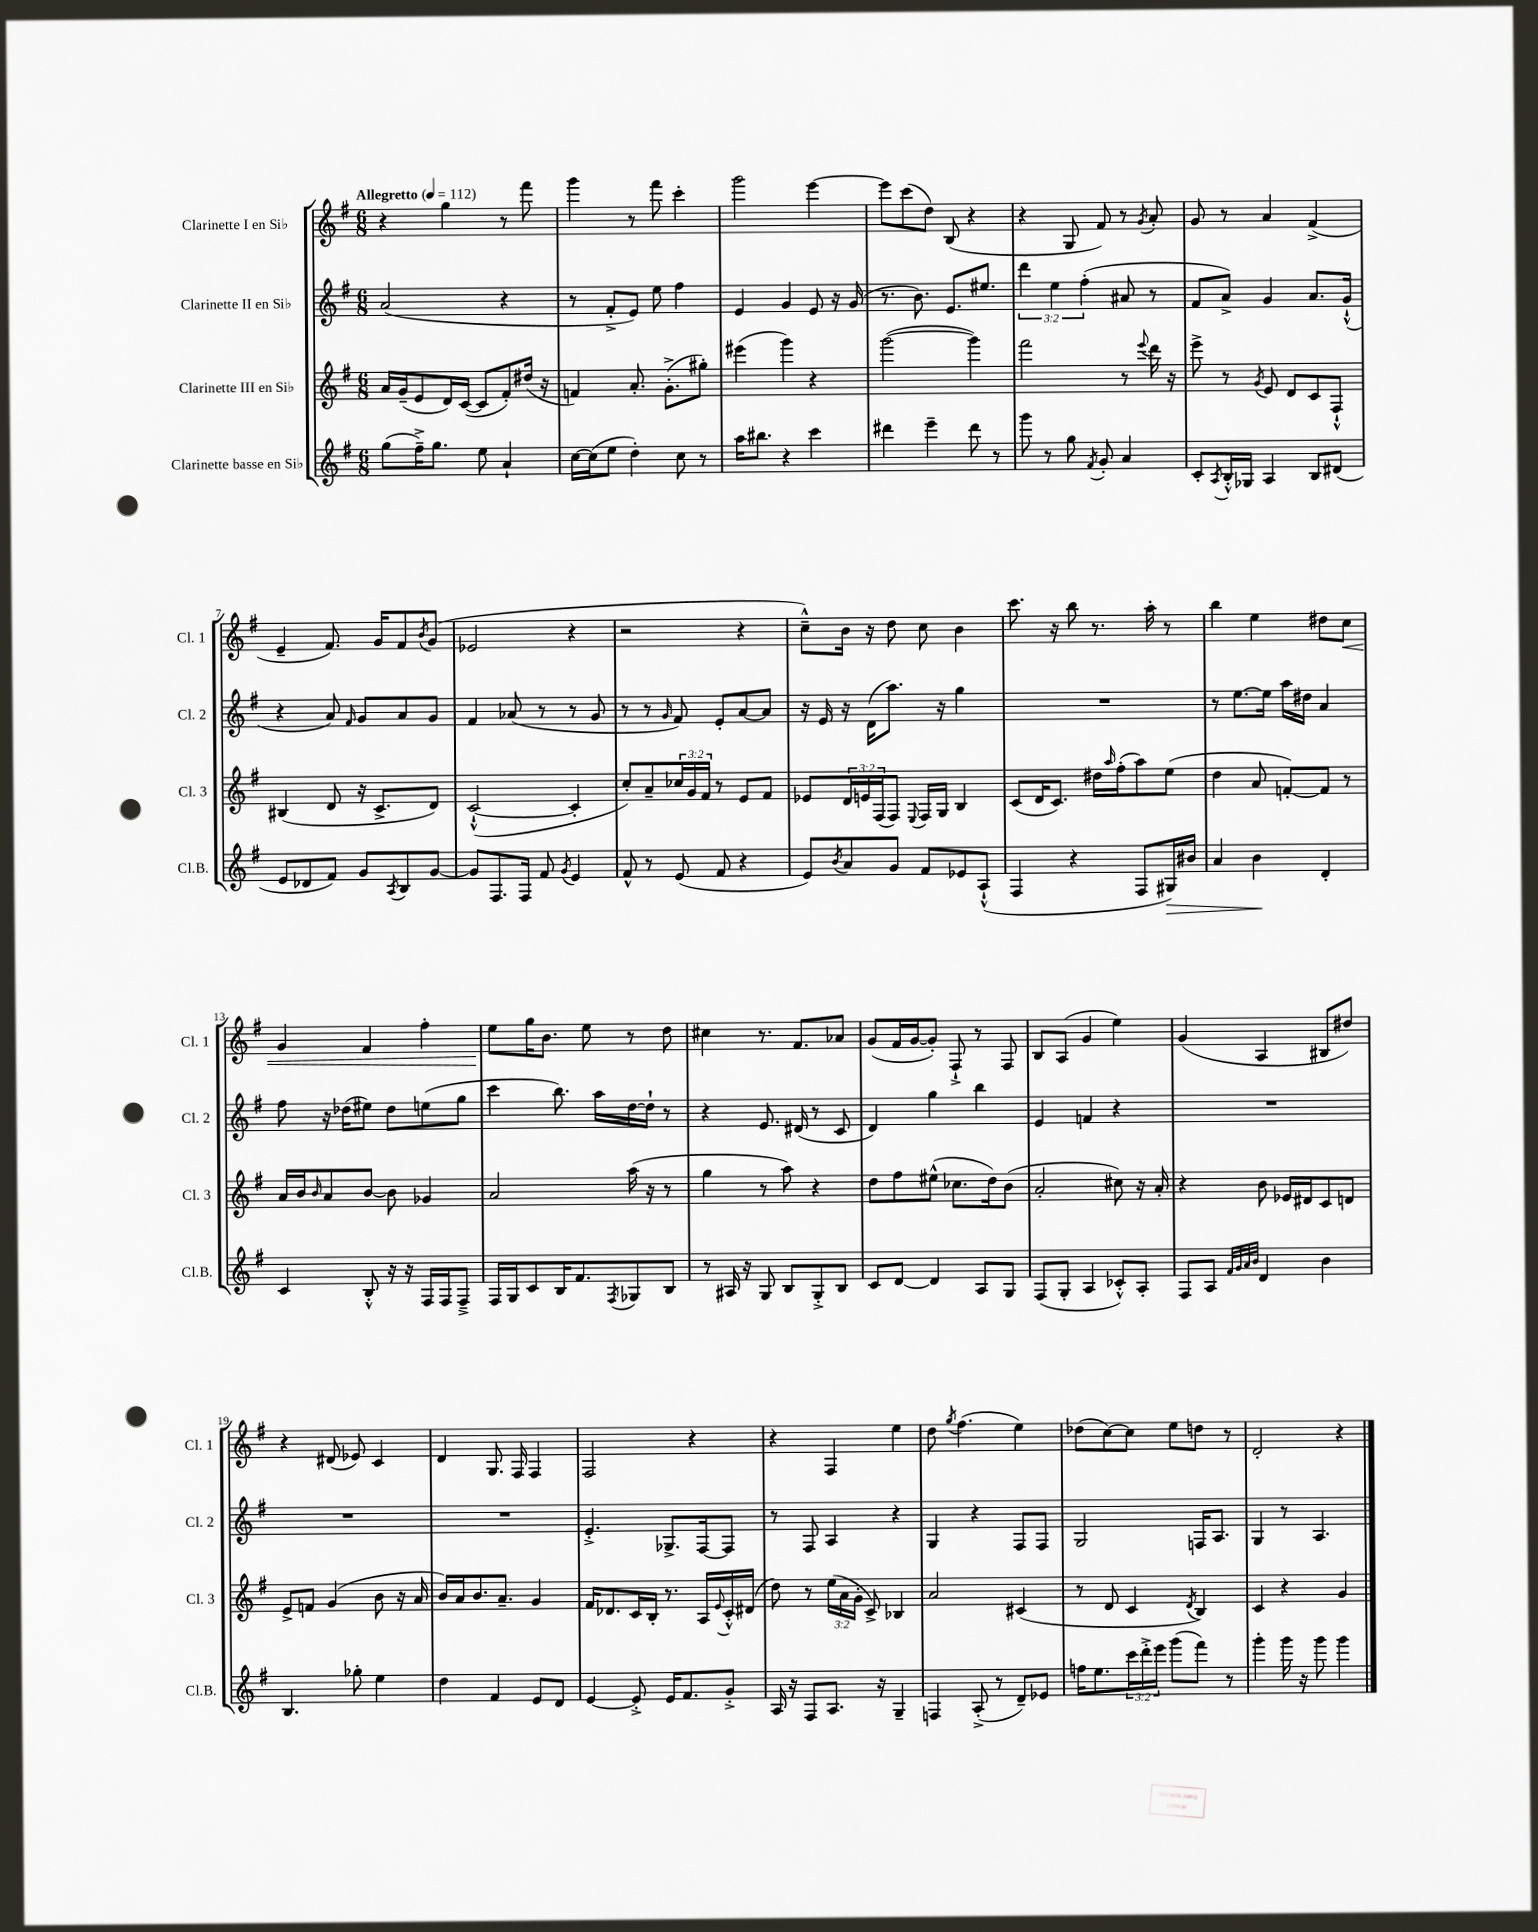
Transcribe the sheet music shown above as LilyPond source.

<<
\new StaffGroup <<
\new Staff = "s0" \with { instrumentName = "Clarinette I en Sib" shortInstrumentName = "Cl. 1" } {
    \clef treble \key g \major \numericTimeSignature \time 6/8 \tempo "Allegretto" 4 = 112
    r4 g''4 r8 fis'''8 |
    g'''4 r8 fis'''8 c'''4-. |
    g'''2 e'''4~ |
    e'''8 c'''8( d''8) b8( r4 |
    r4 g8 fis'8) r8 \acciaccatura { g'8 } a'8-. |
    g'8 r8 a'4 fis'4->( |
    e'4-- fis'8.) g'16 fis'8 \acciaccatura { b'8 } g'8( |
    ees'2 r4 |
    r2 r4 |
    c''8---^) b'16 r16 d''8 c''8 b'4 |
    c'''8. r16 b''8 r8. a''16-. r8 |
    b''4 e''4 dis''8 c''8\< |
    g'4 fis'4 fis''4-. |
    e''8\! g''16 b'8. e''8 r8 d''8 |
    cis''4 r8. fis'8. aes'8 |
    g'8( fis'16 g'16~ g'8-.) fis8-!-> r8 fis8 |
    b8 a8( g'4 e''4) |
    g'4( a4 bis8 dis''8) |
    r4 dis'8( ees'8) c'4 |
    d'4 g8. fis16 fis4 |
    fis2 r4 |
    r4 fis4 e''4 |
    d''8 \acciaccatura { g''8 } fis''4.( e''4) |
    des''8( c''8~) c''8 e''8 d''8 r8 |
    d'2-. r4 \bar "|." |
}
\new Staff = "s1" \with { instrumentName = "Clarinette II en Sib" shortInstrumentName = "Cl. 2" } {
    \clef treble \key g \major \numericTimeSignature \time 6/8 \override Staff.TupletNumber.text = #tuplet-number::calc-fraction-text
    a'2( r4 |
    r8 fis'8-.-> e'8) e''8 fis''4 |
    e'4 g'4 e'8 r16 g'16( |
    r8. b'8.) e'8. eis''8. |
    \tuplet 3/2 { d'''4 e''4 fis''4-.( } ais'8 r8 |
    fis'8 a'8->) g'4 a'8. g'16-!-^( |
    r4 a'8) \grace { fis'16 } g'8 a'8 g'8 |
    fis'4 aes'8( r8 r8 g'8 |
    r8 r8 \grace { g'16 } fis'8) e'8-. a'8~ a'8 |
    r16 e'16 r16 d'16( a''8.) r16 g''4 |
    R2. |
    r8 e''8.~ e''16 a''16 dis''16 a'4 |
    fis''8 r16 des''16( eis''8) des''8 e''8( g''8 |
    c'''4 b''8.) a''16 d''16~ d''16-! r8 |
    r4 e'8. dis'16( r8 c'8 |
    d'4) g''4 b''4 |
    e'4 f'4 r4 |
    R2. |
    R2. |
    R2. |
    e'4.-.-> ges8.-> fis16~ fis8 |
    r8 fis8 a4 r4 |
    g4 r4 fis8 fis8 |
    g2 f16 a8. |
    g4 r8 a4. \bar "|." |
}
\new Staff = "s2" \with { instrumentName = "Clarinette III en Sib" shortInstrumentName = "Cl. 3" } {
    \clef treble \key g \major \numericTimeSignature \time 6/8 \override Staff.TupletNumber.text = #tuplet-number::calc-fraction-text
    a'16 g'16--( e'8 d'16) c'16~( c'8 fis'8-.) dis''16( r16 |
    f'4) a'8.-. g'8.-.->( gis''8-.) |
    eis'''4( g'''4) r4 |
    g'''2~( g'''4) |
    fis'''2 r8 \appoggiatura { e'''8 } d'''16 r16 |
    e'''8-> r8 \acciaccatura { g'8 } e'8 d'8 c'8 fis8-!-^ |
    bis4( d'8 r16 c'8.-> d'8) |
    c'2~-!-^( c'4-. |
    c''8-.) a'8-- \tuplet 3/2 { ces''16 g'16 fis'16 } r8 e'8 fis'8 |
    ees'8 \tuplet 3/2 { d'16 e'16 fis16( } fis8) \appoggiatura { e8 } fis16 g16 b4 |
    c'8( d'16 c'8.) dis''16 \grace { a''16 } fis''16-.( a''8) e''8( |
    d''4 a'8 f'8~-.) f'8 r8 |
    a'16 b'16 \grace { b'16 } a'8 b'8~ b'8 ges'4 |
    a'2 a''16( r16 r8 |
    g''4 r8 a''8) r4 |
    d''8 fis''8 eis''8-^( ces''8. d''16) b'8( |
    a'2-. cis''8) r16 a'16-. |
    r4 b'8 ees'16 dis'16 c'8 d'8 |
    e'8-> f'8 g'4( b'8 r16 a'16 |
    b'16) a'16 b'8. a'8.-- g'4 |
    fis'16 des'8. c'16 b16-. r8. a16 \appoggiatura { e'8 } c'16-.-^ dis'16( |
    d''8) r8 \tuplet 3/2 { e''16( a'16 g'16-. } c'8->) bes4 |
    a'2 cis'4( |
    r8 d'8 c'4 \acciaccatura { d'8 } b4) |
    c'4 r4 g'4 \bar "|." |
}
\new Staff = "s3" \with { instrumentName = "Clarinette basse en Sib" shortInstrumentName = "Cl.B." } {
    \clef treble \key g \major \numericTimeSignature \time 6/8 \override Staff.TupletNumber.text = #tuplet-number::calc-fraction-text
    g''8( fis''16--->) g''8. e''8 a'4-! |
    c''16~ c''16( e''8 d''4-.) c''8 r8 |
    a''16 bis''8. r4 c'''4 |
    dis'''4 e'''4-- dis'''8 r8 |
    g'''8 r8 g''8 \acciaccatura { fis'8 } g'8-. a'4 |
    c'8-. \acciaccatura { a8 } b16-.-^ ges16 a4 b8 dis'8( |
    e'8 des'8 fis'8) g'8 \acciaccatura { a8 } b8 g'8~ |
    g'8 fis8. fis16 fis'8 \acciaccatura { g'8 } e'4 |
    fis'8-^ r8 e'8( fis'8 r4 |
    e'8) \acciaccatura { b'8 } a'8 g'8 fis'8 ees'8 a8-!-^( |
    fis4 r4 fis8 gis16\>) bis'16 |
    a'4 b'4\! d'4-. |
    c'4 b8-.-^ r16 r16 fis16 fis16 fis8---> |
    fis16 g16 c'8 b16 fis'8. \acciaccatura { fis8 } ges8 b8 |
    r8 ais16 r16 g8 b8 g8-.-> b8 |
    c'8 d'8~ d'4 a8 g8 |
    fis8( g8-. a4 ces'8-.-^) a8-. |
    fis8 a8 \grace { fis'32 g'32 a'32 b'32 } d'4 b'4 |
    b4. ges''8-. e''4 |
    d''4 fis'4 e'8 d'8 |
    e'4~ e'8-.-> e'16 fis'8. g'8-.-> |
    a16 r16 fis8 a8. r16 g4-- |
    f4 a8-.->( r8 d'8--) ees'8 |
    f''16 e''8. \tuplet 3/2 { c'''16 d'''16-.-> e'''16 } g'''8( fis'''8) r8 |
    g'''4-. g'''16 r16 g'''8 g'''4 \bar "|." |
}
>>
>>
